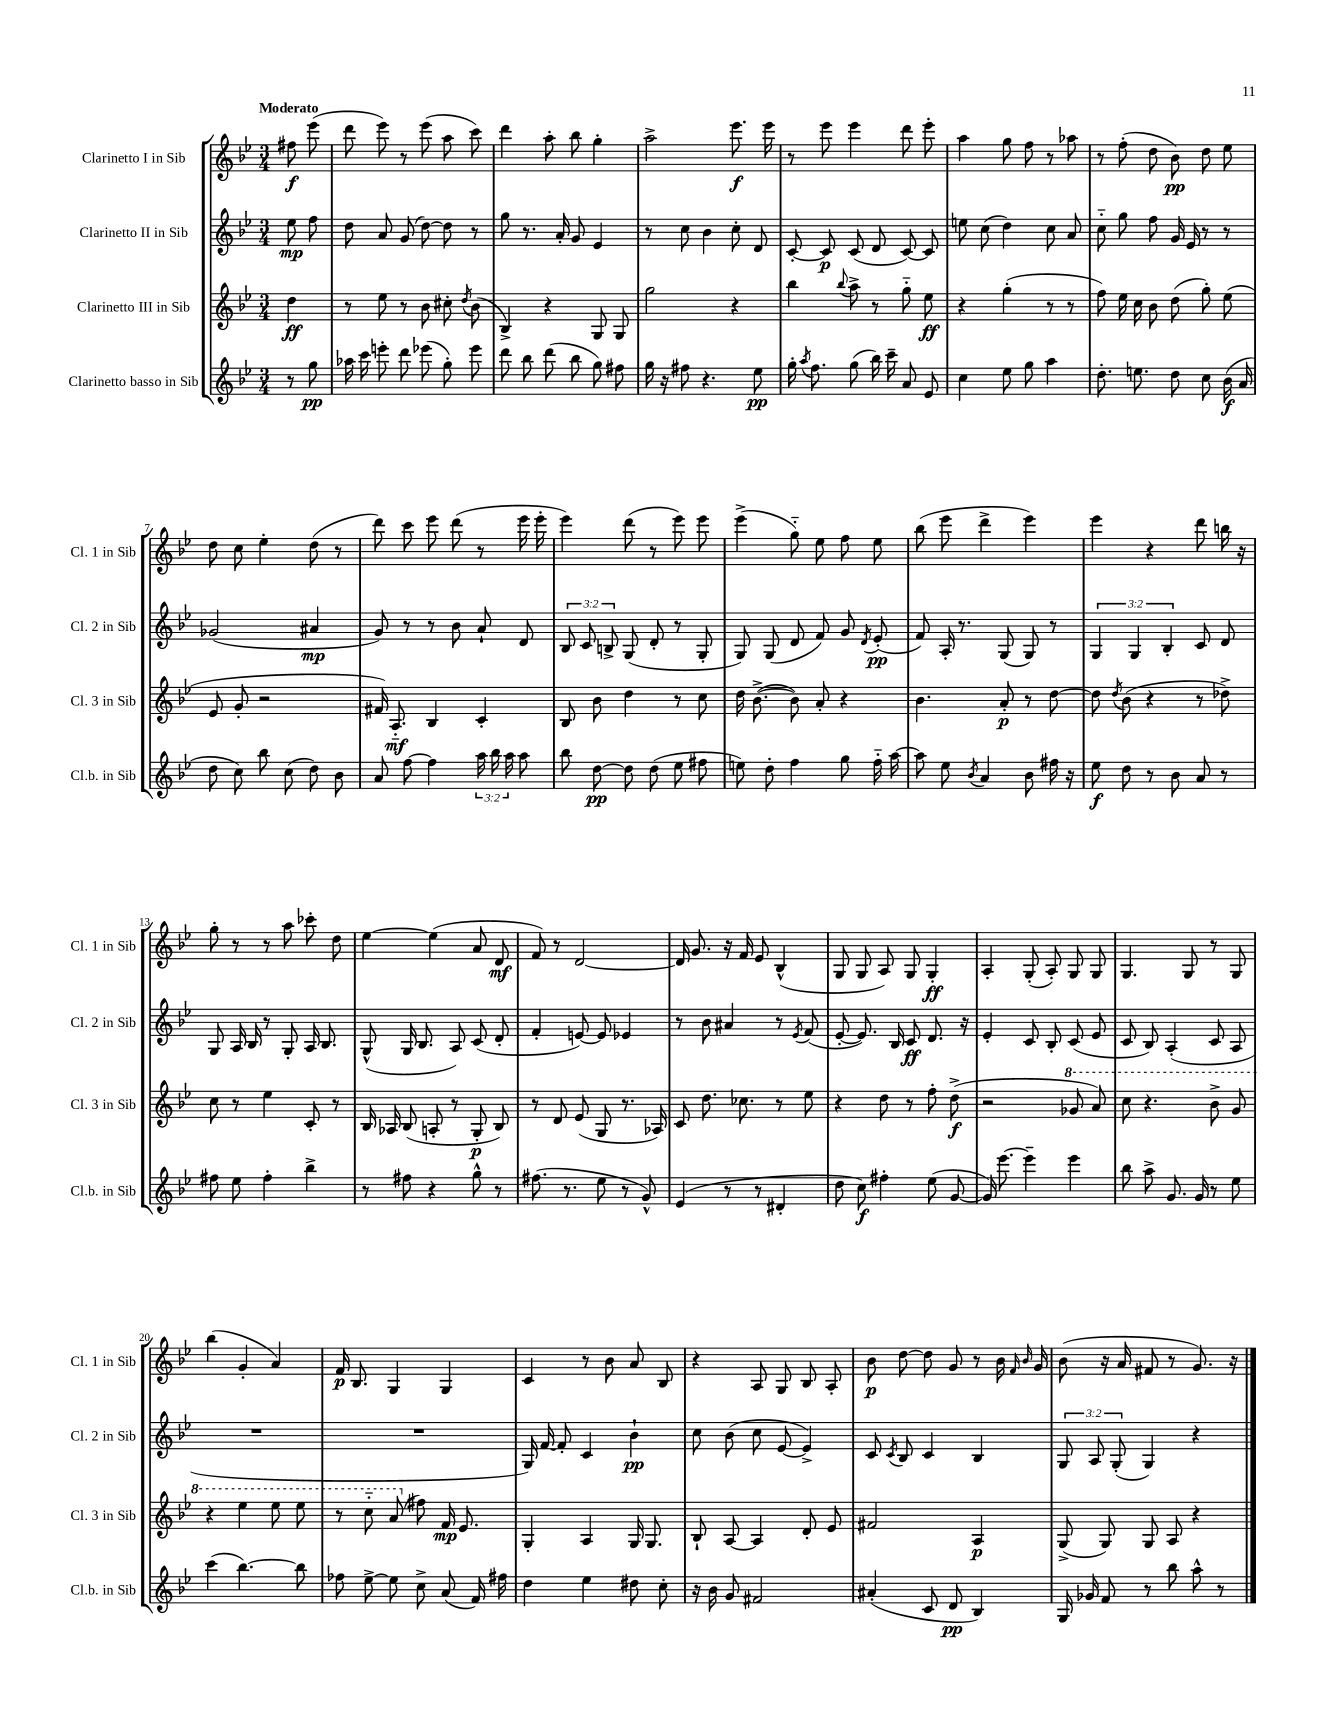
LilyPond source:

<<
\new StaffGroup <<
\new Staff = "s0" \with { instrumentName = "Clarinetto I in Sib" shortInstrumentName = "Cl. 1 in Sib" } {
    \clef treble \key bes \major \numericTimeSignature \time 3/4 \partial 4 \tempo "Moderato"
    \autoBeamOff fis''8\f ees'''8( |
    d'''8 ees'''8) r8 ees'''8( a''8 c'''8) |
    d'''4 a''8-. bes''8 g''4-. |
    a''2-> ees'''8.\f ees'''16 |
    r8 ees'''8 ees'''4 d'''8 ees'''8-. |
    a''4 g''8 f''8 r8 aes''8 |
    r8 f''8-.( d''8 bes'8\pp) d''8 ees''8 |
    d''8 c''8 ees''4-. d''8( r8 |
    d'''8) c'''8 ees'''8 d'''8( r8 ees'''16 ees'''16-. |
    ees'''4) d'''8( r8 ees'''8) ees'''8 |
    ees'''4->( g''8-_) ees''8 f''8 ees''8 |
    bes''8( ees'''8 d'''4-> ees'''4) |
    ees'''4 r4 d'''8 b''16 r16 |
    g''8-. r8 r8 a''8 ces'''8-. d''8 |
    ees''4~ ees''4( a'8 d'8\mf |
    f'8) r8 d'2~ |
    d'16 g'8. r16 f'16 ees'8 bes4-^( |
    g8 g8 a8) g8 g4-.\ff |
    a4-. g8-.( a8-.) g8 g8 |
    g4. g8 r8 g8 |
    bes''4( g'4-. a'4) |
    f'16\p bes8. g4 g4 |
    c'4 r8 bes'8 a'8 bes8 |
    r4 a8 g8 bes8 a8-. |
    bes'8\p d''8~ d''8 g'8 r8 bes'16 \grace { f'16 bes'16 } g'16 |
    bes'8( r16 a'16 fis'8 r8 g'8.) r16 \bar "|." |
}
\new Staff = "s1" \with { instrumentName = "Clarinetto II in Sib" shortInstrumentName = "Cl. 2 in Sib" } {
    \clef treble \key bes \major \numericTimeSignature \time 3/4 \override Staff.TupletNumber.text = #tuplet-number::calc-fraction-text \partial 4
    \autoBeamOff ees''8\mp f''8 |
    d''8 a'8 g'8( d''8~) d''8 r8 |
    g''8 r8. a'16-. g'8 ees'4 |
    r8 c''8 bes'4 c''8-. d'8 |
    c'8~-. c'8\p c'8( d'8 c'8~) c'8 |
    e''8 c''8( d''4) c''8 a'8 |
    c''8-_ g''8 f''8 g'16 ees'16 r8 r8 |
    ges'2( ais'4\mp |
    g'8) r8 r8 bes'8 a'8-! d'8 |
    \tuplet 3/2 { bes8 c'8 b8-> } g8( d'8-. r8 g8-. |
    g8) g8( d'8 f'8) g'8 \acciaccatura { d'8 } ees'8-.\pp( |
    f'8) a16-. r8. g8( g8) r8 |
    \tuplet 3/2 { g4 g4 bes4-. } c'8 d'8 |
    g8 a16 bes16 r8 g8-. a16 bes8. |
    g8-^( g16 bes8. a8) c'8( d'8-. |
    f'4-. e'8~) e'8 ees'4 |
    r8 bes'8 ais'4 r8 \acciaccatura { ees'8 } f'8( |
    ees'8~-. ees'8.) bes16 c'8\ff d'8. r16 |
    ees'4-. c'8 bes8-. c'8( ees'8 |
    c'8 bes8) a4-.( c'8 a8 |
    R2. |
    R2. |
    g16) f'16~ f'8-. c'4 bes'4-!\pp |
    c''8 bes'8( c''8 ees'8~ ees'4->) |
    c'8 \acciaccatura { c'8 } bes8 c'4 bes4 |
    \tuplet 3/2 { g8 a8 g8-.( } g4) r4 \bar "|." |
}
\new Staff = "s2" \with { instrumentName = "Clarinetto III in Sib" shortInstrumentName = "Cl. 3 in Sib" } {
    \clef treble \key bes \major \numericTimeSignature \time 3/4 \partial 4
    \autoBeamOff d''4\ff |
    r8 ees''8 r8 bes'8 cis''8-. \acciaccatura { d''8 } bes'8( |
    bes4->) r4 g8 g8 |
    g''2 r4 |
    bes''4 \appoggiatura { bes''8 } a''8-> r8 g''8-_ ees''8\ff |
    r4 g''4-.( r8 r8 |
    f''8) ees''16 c''16 bes'8 d''8( g''8-.) ees''8( |
    ees'8 g'8-. r2 |
    fis'16) a8.-_\mf bes4 c'4-. |
    bes8 bes'8 d''4 r8 c''8 |
    d''16 bes'8.~->( bes'8) a'8-. r4 |
    bes'4. a'8-.\p r8 d''8~ |
    d''8 \acciaccatura { d''8 } bes'8( r4 r8 des''8->) |
    c''8 r8 ees''4 c'8-. r8 |
    bes16 aes16 bes8( a8-. r8 g8-.\p bes8) |
    r8 d'8 ees'8( g8 r8. aes16) |
    c'8 d''8. ces''8. r8 ees''8 |
    r4 d''8 r8 f''8-. d''8->\f( |
    r2 \ottava #1 ges''8 a''8) |
    c'''8 r4. bes''8-> g''8 |
    r4 ees'''4 ees'''8 ees'''8 |
    r8 c'''8-_ a''8( \ottava #0 fis''8) f'16\mp ees'8. |
    g4-. a4 g16 g8. |
    bes8-! a8~ a4 d'8-. ees'8 |
    fis'2 a4\p |
    g8->( g8) g8 a8 r4 \bar "|." |
}
\new Staff = "s3" \with { instrumentName = "Clarinetto basso in Sib" shortInstrumentName = "Cl.b. in Sib" } {
    \clef treble \key bes \major \numericTimeSignature \time 3/4 \override Staff.TupletNumber.text = #tuplet-number::calc-fraction-text \partial 4
    \autoBeamOff r8 g''8\pp |
    aes''16 c'''16 e'''8-. d'''8 ees'''8( g''8-.) ees'''8 |
    d'''8 bes''8 d'''8( bes''8 g''8) fis''8 |
    g''16 r16 fis''8 r4. ees''8\pp |
    g''16-. \acciaccatura { a''8 } f''8. g''8( bes''16) c'''16-- a'8 ees'8 |
    c''4 ees''8 g''8 a''4 |
    d''8.-. e''8. d''8 c''8 bes'16\f( a'16 |
    d''8 c''8) bes''8 c''8( d''8) bes'8 |
    a'8 f''8~ f''4 \tuplet 3/2 { a''16 bes''16 a''16 } a''8 |
    bes''8 d''8~\pp d''8 d''8( ees''8 fis''8 |
    e''8) d''8-. f''4 g''8 f''16-_ a''16~ |
    a''8 ees''8 \acciaccatura { bes'8 } a'4 bes'8 fis''16 r16 |
    ees''8\f d''8 r8 bes'8 a'8 r8 |
    fis''8 ees''8 fis''4-. bes''4-> |
    r8 fis''8 r4 g''8-^ r8 |
    fis''8.( r8. ees''8 r8 g'8-^) |
    ees'4( r8 r8 dis'4-. |
    d''8 c''8\f) fis''4-. ees''8( g'8~ |
    g'16) ees'''8.~ ees'''4-- ees'''4 |
    bes''8 a''8-> g'8. g'16 r8 ees''8 |
    c'''4( bes''4.~) bes''8 |
    fes''8 ees''8~-> ees''8 c''8-> a'8( f'16) fis''16 |
    d''4 ees''4 dis''8 c''8-. |
    r16 bes'16 g'8 fis'2 |
    ais'4-.( c'8 d'8\pp bes4) |
    g16 ges'16 f'8 r8 bes''8 a''8-^ r8 \bar "|." |
}
>>
>>
